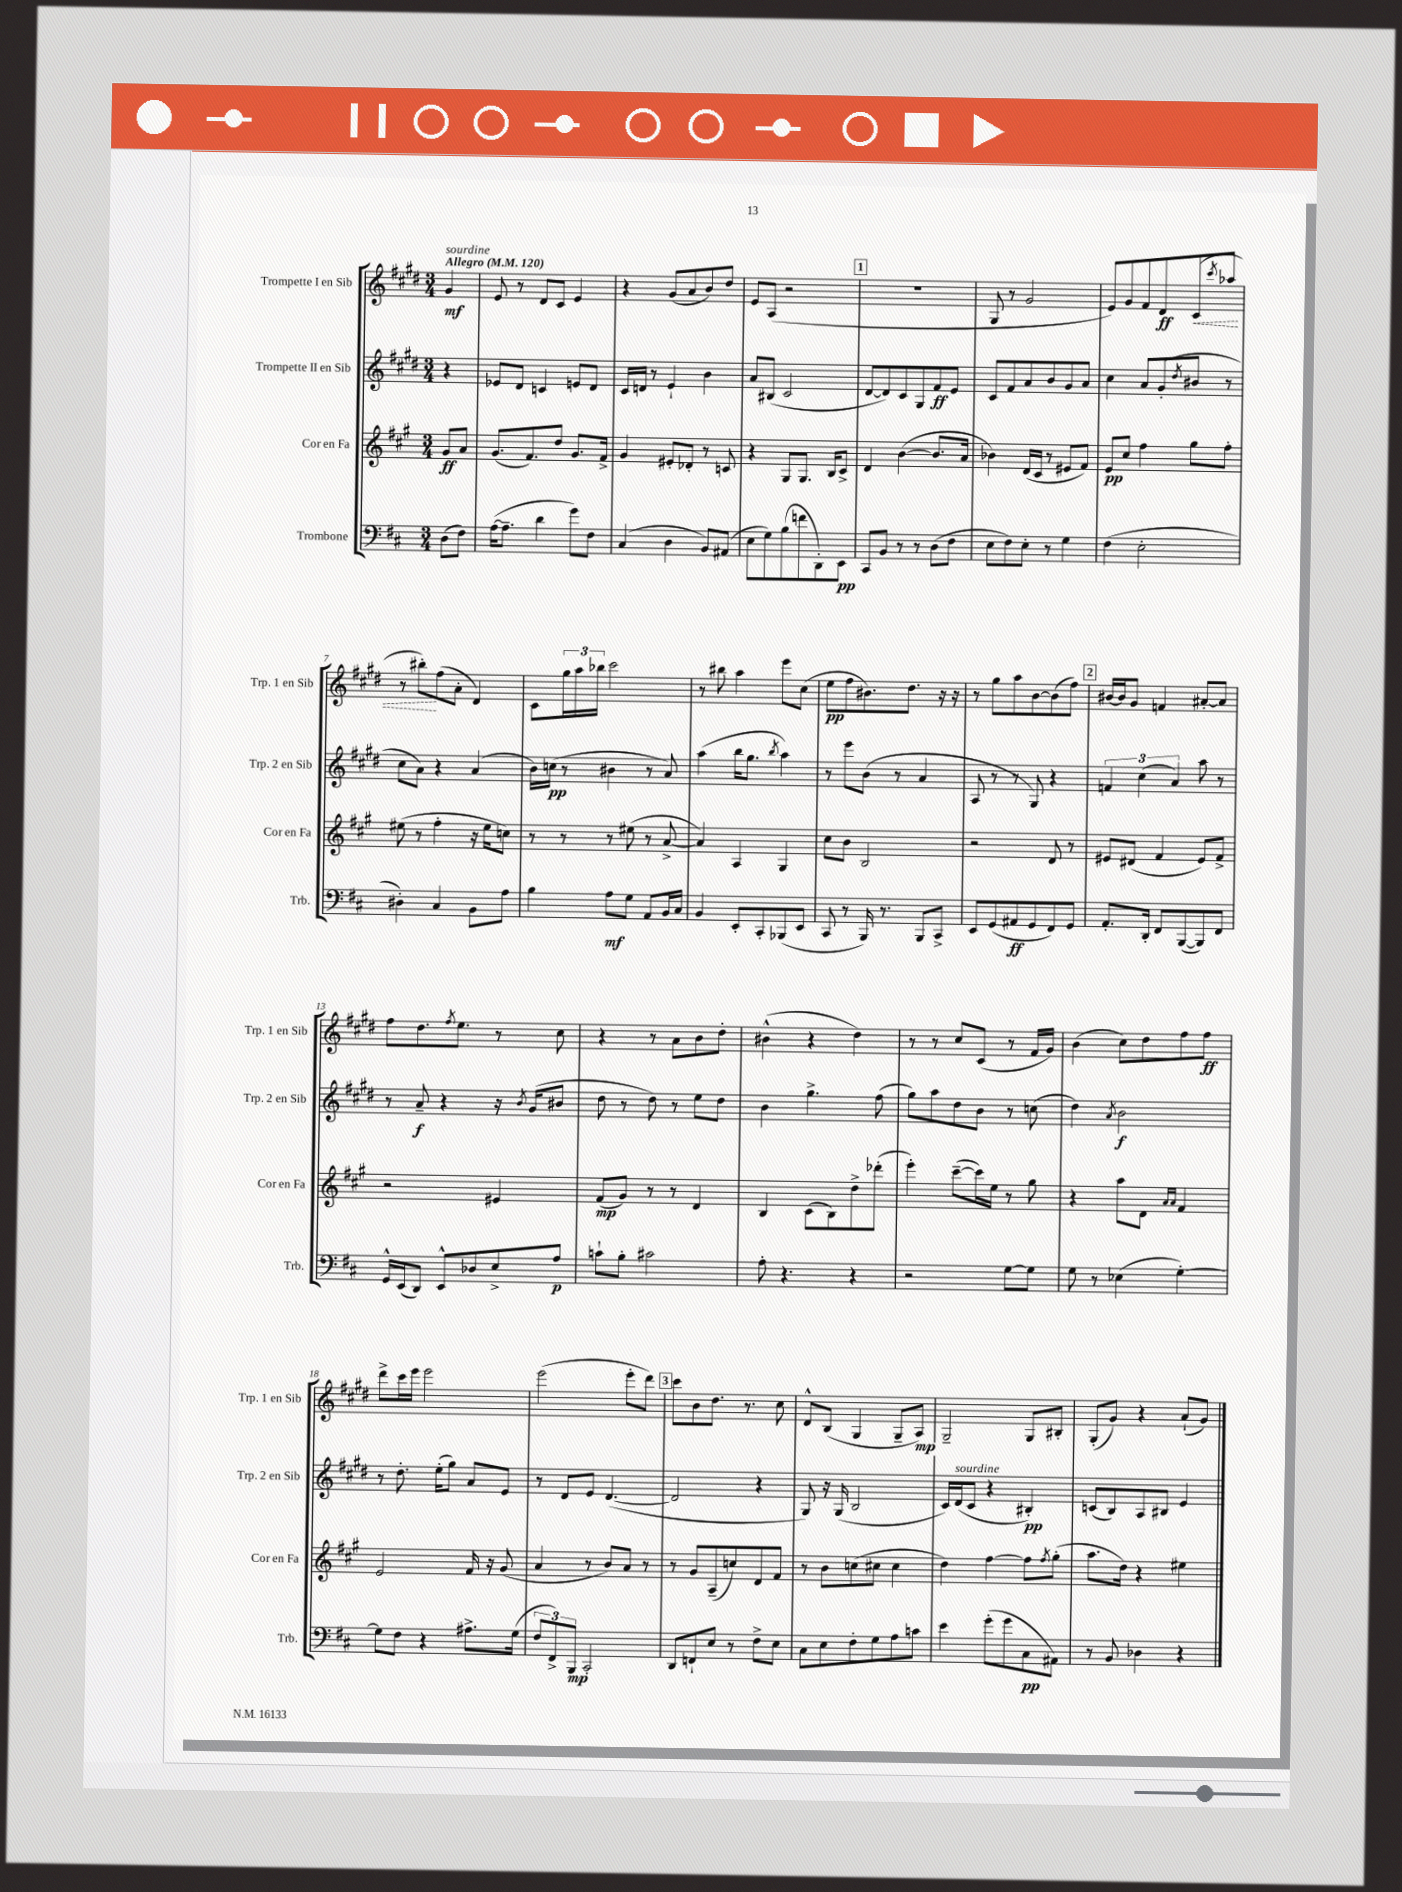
<<
\new StaffGroup <<
\new Staff = "s0" \with { instrumentName = "Trompette I en Sib" shortInstrumentName = "Trp. 1 en Sib" } {
    \clef treble \key e \major \numericTimeSignature \time 3/4 \partial 4 \tempo "Allegro" 4 = 120
    gis'4\mf^\markup { \italic "sourdine" } |
    e'8 r8 dis'8 cis'8 e'4 |
    r4 gis'8( a'8 b'8) dis''8 |
    e'8 a8( r2 |
    \mark \markup { \box "1" } R2. |
    gis8 r8 gis'2 |
    e'8) gis'8 fis'8 dis'8\ff \once \override Hairpin.style = #'dashed-line cis'8\<( \acciaccatura { cis'''8 } aes''8 |
    r8 bis''8-.\!) fis''8( a'8-. dis'4) |
    cis'8 \tuplet 3/2 { gis''16 a''16 bes''16 } cis'''2 |
    r8 bis''8 a''4 e'''8 cis''8( |
    e''8\pp fis''8 bis'8.) dis''8. r16 r16 |
    r8 gis''8 a''8 b'8~ b'8( fis''8) |
    \mark \markup { \box "2" } bis'16~ bis'16 gis'8 f'4 ais'8~-. ais'8 |
    fis''8 dis''8. \acciaccatura { fis''8 } e''8. r8 cis''8 |
    r4 r8 a'8 b'8 dis''8-. |
    bis'4-^( r4 dis''4) |
    r8 r8 cis''8 cis'8( r8 fis'16 gis'16) |
    b'4( cis''8) dis''8 fis''8 fis''8\ff |
    dis'''8-> cis'''16 e'''16 e'''2 |
    e'''2( e'''8-. dis'''8) |
    \mark \markup { \box "3" } cis'''8 b'8 dis''8. r8. cis''8 |
    dis'8-^ b8( gis4 gis8-- a8\mp) |
    gis2-- gis8 bis8-. |
    gis8-.( gis'8) r4 a'8-!( gis'8) \bar "|." |
}
\new Staff = "s1" \with { instrumentName = "Trompette II en Sib" shortInstrumentName = "Trp. 2 en Sib" } {
    \clef treble \key e \major \numericTimeSignature \time 3/4 \partial 4
    r4 |
    ees'8 dis'8 c'4 e'8 dis'8 |
    cis'16 d'16 r8 e'4-! b'4 |
    a'8 bis8( cis'2 |
    \mark \markup { \box "1" } dis'8~ dis'8) cis'8 gis8 fis'8\ff e'8 |
    cis'8 fis'8 a'8 b'8 gis'8 a'8 |
    cis''4 a'8 gis'8-.( \acciaccatura { dis''8 } bis'8 r8 |
    cis''8 a'8) r4 a'4( |
    b'16) c''16\pp( r8 bis'4 r8 a'8) |
    a''4( b''16 gis''8. \acciaccatura { b''8 } a''4) |
    r8 e'''8 b'8( r8 a'4 |
    a8 r8 r8 gis8) r4 |
    \mark \markup { \box "2" } \tuplet 3/2 { f'4 cis''4( a'4) } a''8 r8 |
    r8 a'8--\f r4 r16 \acciaccatura { b'8 } gis'16( bis'8 |
    dis''8 r8 dis''8) r8 e''8 dis''8 |
    b'4 gis''4.-> fis''8( |
    gis''8) a''8 dis''8 b'8 r8 c''8( |
    dis''4) \acciaccatura { a'8 } b'2\f |
    r8 dis''8.-. e''16-.( gis''8) a'8 e'8 |
    r8 dis'8 e'8 dis'4.~( |
    \mark \markup { \box "3" } dis'2 r4 |
    gis8) r16 gis16( b2 |
    cis'16) dis'16^\markup { \italic "sourdine" }( cis'8 r4 bis4-.\pp) |
    c'8( b8) a8 bis8 e'4 \bar "|." |
}
\new Staff = "s2" \with { instrumentName = "Cor en Fa" shortInstrumentName = "Cor en Fa" } {
    \clef treble \key a \major \numericTimeSignature \time 3/4 \partial 4
    gis'8\ff a'8 |
    gis'8.( fis'8.) d''8 gis'8. fis'16-> |
    gis'4 eis'8-. des'8-. r8 c'8 |
    r4 gis8 gis8. b16 cis'8-> |
    \mark \markup { \box "1" } d'4 b'4~( b'8. a'16 |
    bes'4) d'16( cis'16 r8 eis'8 fis'8) |
    e'8\pp cis''8 fis''4 gis''8 fis''8-. |
    eis''8( r8 fis''4-. r16 eis''16 c''8) |
    r8 r8 r8 eis''8( r8 a'8~-> |
    a'4) a4 gis4 |
    cis''8 b'8 b2 |
    r2 d'8 r8 |
    \mark \markup { \box "2" } eis'8 dis'8( fis'4 eis'8) fis'8-> |
    r2 eis'4 |
    fis'8\mp( gis'8) r8 r8 d'4 |
    b4 cis'8( b8) d''8-> des'''8-.( |
    e'''4-.) cis'''8~--( cis'''16) e''16 r8 gis''8 |
    r4 a''8 d'8 \grace { a'16 a'16 } fis'4 |
    e'2 fis'16 r16 gis'8( |
    a'4 r8 b'8) a'8 r8 |
    \mark \markup { \box "3" } r8 gis'8 a8--( c''8) d'8 fis'8 |
    r8 b'8 c''8( cis''8 cis''4 |
    d''4) fis''4~ fis''8 \acciaccatura { fis''8 } gis''8-.( |
    a''8. d''16) r4 eis''4 \bar "|." |
}
\new Staff = "s3" \with { instrumentName = "Trombone" shortInstrumentName = "Trb." } {
    \clef bass \key d \major \numericTimeSignature \time 3/4 \partial 4
    d8( fis8) |
    a16~( a8.-- d'4 g'8) fis8 |
    cis4( d4 b,8) ais,8( |
    e8 g8) b8( f'8 d,8-.) e,8\pp |
    \mark \markup { \box "1" } cis,8 b,8 r8 r8 d8( fis8 |
    e8 fis8) e8-. r8 g4 |
    fis4( e2-. |
    dis4-.) cis4 b,8 a8 |
    b4 a8\mf g8 a,8 b,16 cis16 |
    b,4 e,8-. cis,8-. bes,,8( e,8 |
    cis,8 r8 b,,16) r8. b,,8 cis,8-> |
    e,8 g,8( ais,8\ff g,8 fis,8) g,8 |
    \mark \markup { \box "2" } a,8.-. d,16-. fis,8 b,,8~( b,,8) fis,8 |
    g,16-^ e,16( d,8) e,8-^ des8 e8-> a8\p |
    c'8-! b8-. cis'2 |
    a8-. r4. r4 |
    r2 g8~ g8 |
    g8 r8 ees4( g4~-.) |
    g8 fis8 r4 ais8.-> g16( |
    \tuplet 3/2 { fis8 fis,8->) b,,8\mp } cis,2-. |
    \mark \markup { \box "3" } d,8 f,8-! e8 r8 fis8-> e8 |
    cis8 e8 fis8-. g8 a8 c'8 |
    e'4 g'8-.( g'8 cis8\pp ais,8) |
    r8 b,8 des4 r4 \bar "|." |
}
>>
>>
